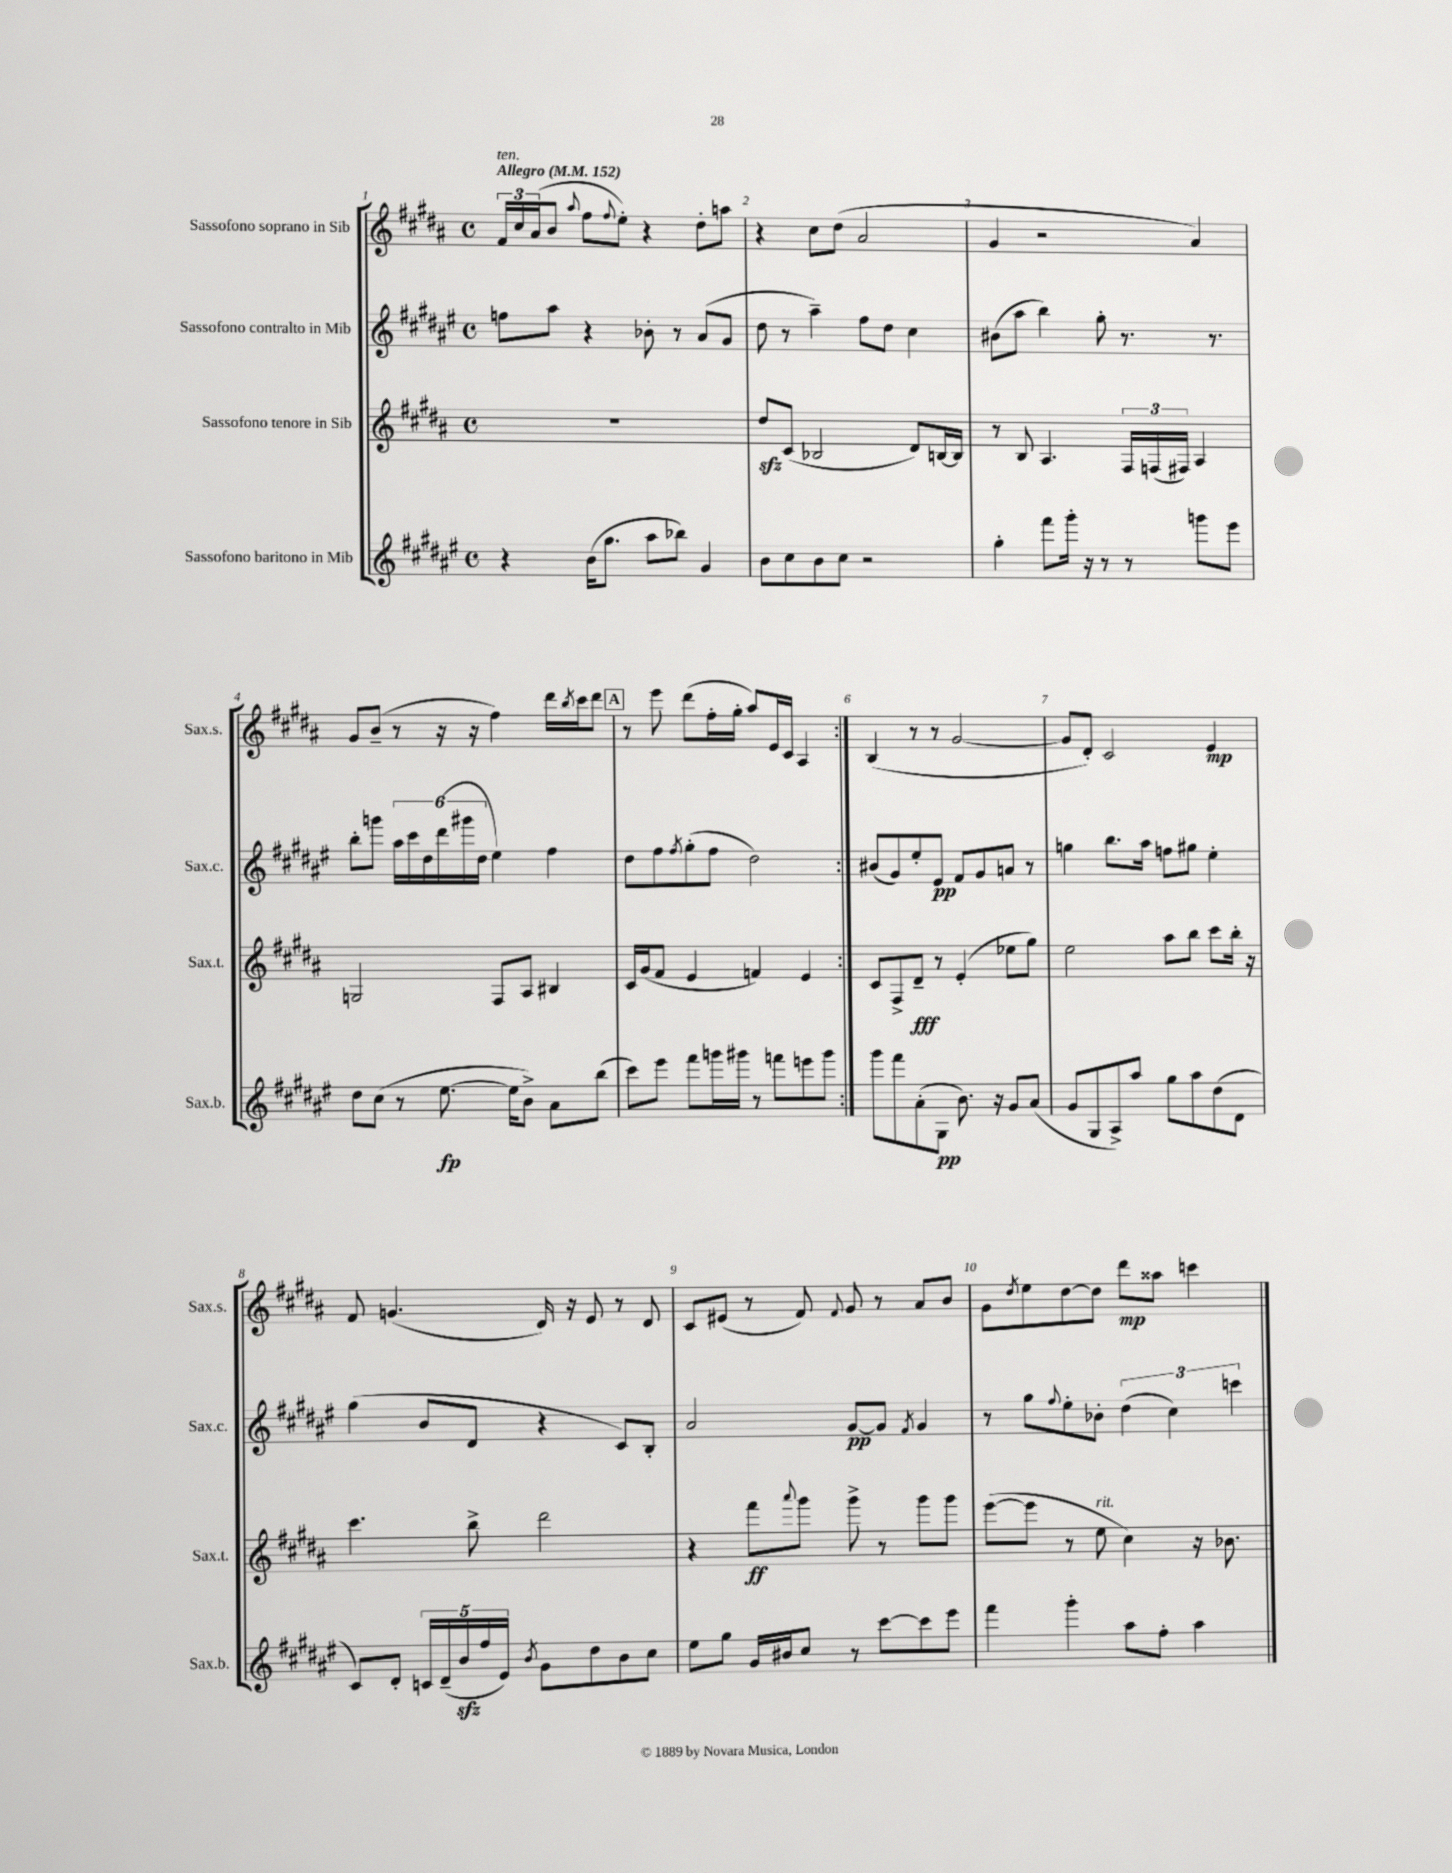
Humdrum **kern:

**kern	**kern	**kern	**kern
*staff4	*staff3	*staff2	*staff1
*clefG2	*clefG2	*clefG2	*clefG2
*k[f#c#g#d#a#e#]	*k[f#c#g#d#a#]	*k[f#c#g#d#a#e#]	*k[f#c#g#d#a#]
*M4/4	*M4/4	*M4/4	*M4/4
*met(c)	*met(c)	*met(c)	*met(c)
*MM152	*MM152	*MM152	*MM152
4r	1r	8ff	24f#
.	.	.	24cc#
.	.	.	(24a#
.	.	8aa#	8b
.	.	.	8qqaa#
(16b	.	4r	8ff#
8.gg#	.	.	.
.	.	.	8qqff#
.	.	.	8ee')
8aa#	.	8b-'	4r
8bb-)	.	8r	.
4g#	.	(8a#	8dd#'
.	.	8g#	8aa
=	=	=	=
8b	8dd#	8dd#	4r
8cc#	(8c#	8r	.
8b	2B-	4aa#~)	8cc#
8cc#	.	.	(8dd#
2r	.	8ff#	2a#
.	.	8dd#	.
.	8d#)	4cc#	.
.	[16B	.	.
.	16B]	.	.
=	=	=	=
4gg#'	8r	(8b#	4g#
.	8B	8aa#	.
8fff#	4.A#	4bb)	2r
16ggg#'	.	.	.
16r	.	.	.
8r	.	8gg#'	.
8r	24F#	8.r	.
.	(24F	.	.
.	24F#)	.	.
8ggg	4A#	.	4a#)
.	.	8.r	.
8eee#	.	.	.
=	=	=	=
8dd#	2G	8bb'	8g#
(8cc#	.	8ggg	(8b~
8r	.	24aa#	8r
.	.	24ccc#	.
.	.	24dd#	.
[8.ee#	.	(24ddd#	16r
.	.	24ggg#	.
.	.	.	16r
.	.	24dd#	.
.	8F#	4ee#)	4ff#)
16ee#]	.	.	.
8b^)	8A#	.	.
8a#	4B#	4ff#	16ddd#
.	.	.	8qbb
.	.	.	16ccc#
(8bb	.	.	8ddd#
=	=	=	=
8ccc#)	16c#	8dd#	8r
.	(16g#	.	.
8eee#	8f#	8ff#	8eee
.	.	8qff#	.
8fff#	4e	(8gg#'	(8ddd#
16ggg	.	8ff#	16ff#'
16ggg#	.	.	16gg#'
8r	4f)	2dd#)	8aa#)
8fff	.	.	16e
.	.	.	16c#
8eee	4e	.	4A#
8ggg#	.	.	.
=:|!	=:|!	=:|!	=:|!
8ggg#	8c#	(8b#	(4B
8fff#	8F#^	8g#)	.
(8a#'	8d#~	8ee#'	8r
8G#	8r	8e#	8r
8.b)	(4e'	8f#	[2g#
.	.	8g#	.
16r	.	.	.
8g#	8ee-	8a	.
(8a#	8gg#)	8r	.
=	=	=	=
8g#	2ee	4gg	8g#]
8G#	.	.	8d#')
8A#^)	.	8.bb	2c#
8aa#	.	.	.
.	.	16aa#	.
8gg#	8aa#	8ff	.
8aa#	8bb	8gg#	.
(8dd#	8ccc#	4ee#'	4e
8d#	16bb'	.	.
.	16r	.	.
=	=	=	=
8c#)	4.ccc#	(4gg#	8f#
8d#'	.	.	(4.g
20c	.	8b	.
(20d#~	.	.	.
20b	.	.	.
.	8bb^	8d#	.
20ff#	.	.	.
20e#)	.	.	.
8qb	.	.	.
8g#	2ddd#	4r	16d#)
.	.	.	16r
8dd#	.	.	8e
8b	.	8c#)	8r
8cc#	.	8B'	8d#
=	=	=	=
8ee#	4r	2a#	8c#
8gg#	.	.	(8e#
16g#	8fff#	.	8r
16b#	.	.	.
.	8qqaaa#	.	.
8cc#	8ggg#	.	8f#)
.	.	.	8qqf#
8r	8ggg#^	[8g#	8g#
[8ccc#	8r	8g#]	8r
.	.	8qf#	.
8ccc#]	8ggg#	4g#	8a#
8eee#	8ggg#	.	8b
=	=	=	=
4fff#	([8eee	8r	8g#
.	.	.	8qdd#
.	8eee]	8gg#	8ee
.	.	8qqff#	.
4ggg#'	8r	8ee#'	[8dd#
.	8ee	8b-'	8dd#]
8aa#	4cc#)	(6dd#	8ddd#
8ff#'	.	.	8aa##
.	.	6cc#)	.
4aa#	16r	.	4ccc
.	8.b-	.	.
.	.	6ccc	.
==	==	==	==
*-	*-	*-	*-
